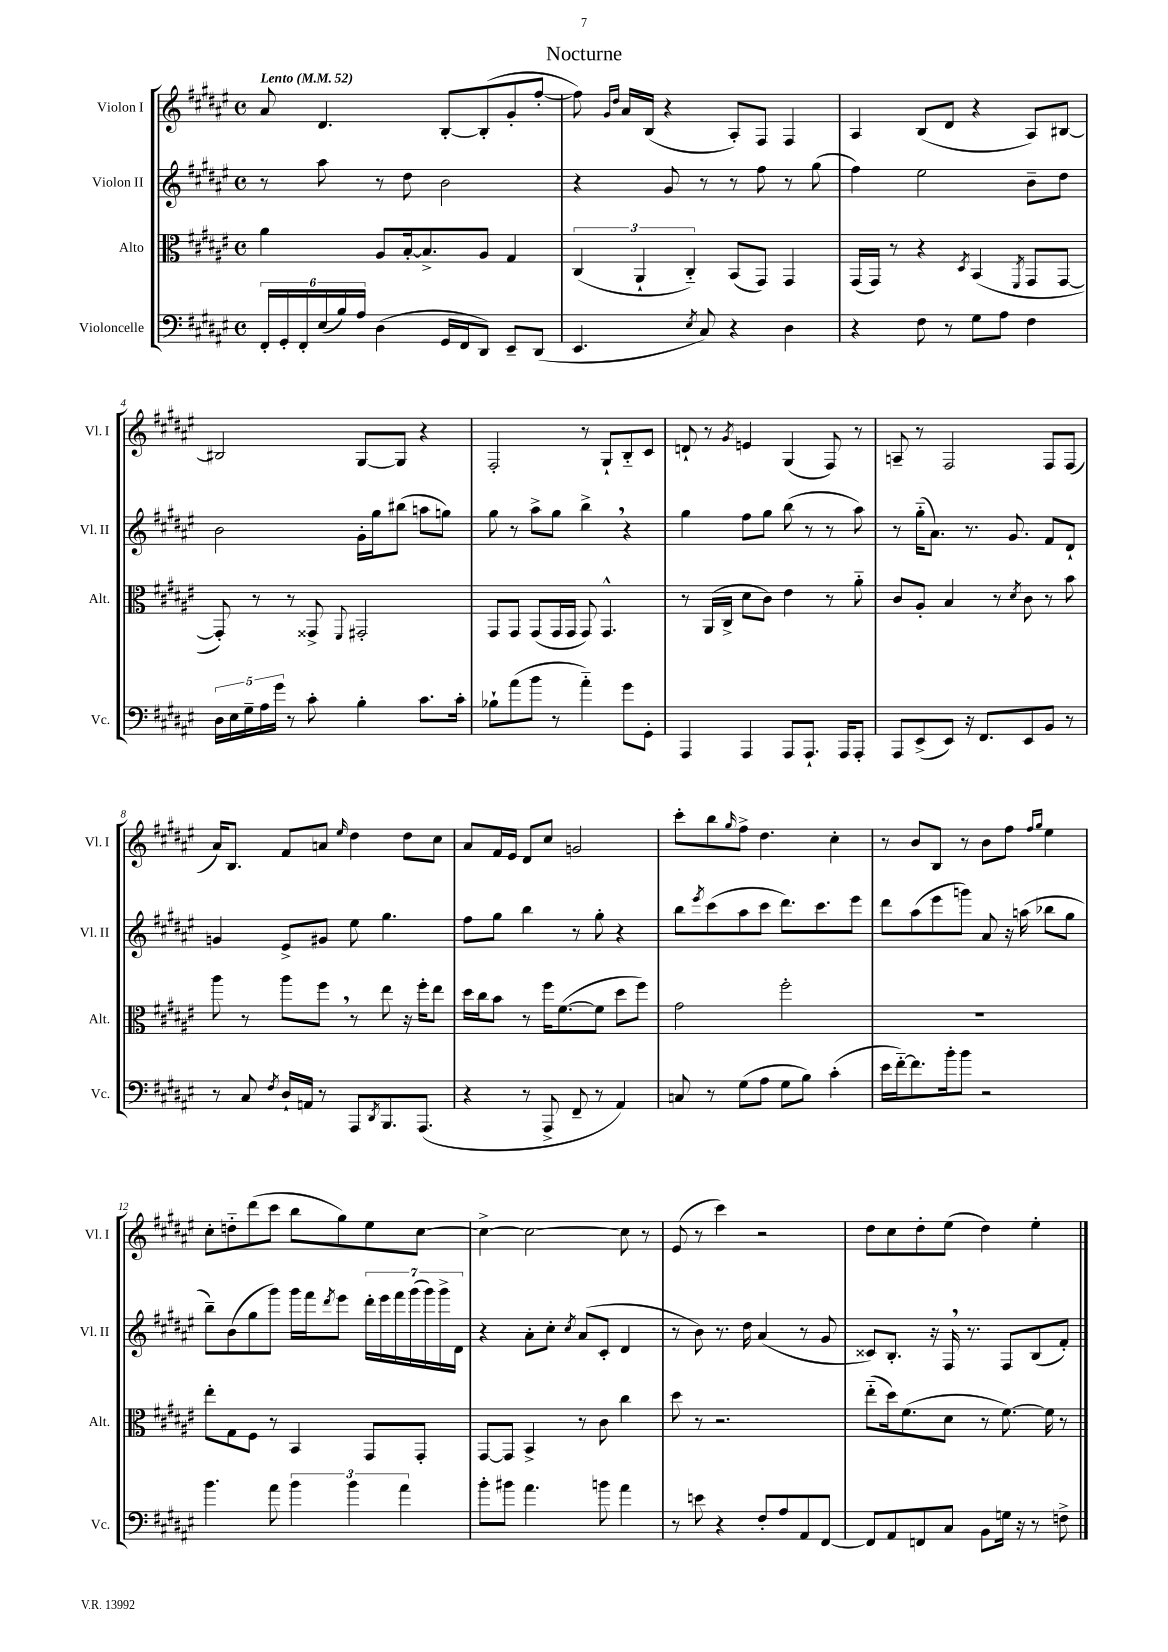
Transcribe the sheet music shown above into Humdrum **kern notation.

**kern	**kern	**kern	**kern
*staff4	*staff3	*staff2	*staff1
*clefF4	*clefC3	*clefG2	*clefG2
*k[f#c#g#d#a#e#]	*k[f#c#g#d#a#e#]	*k[f#c#g#d#a#e#]	*k[f#c#g#d#a#e#]
*M4/4	*M4/4	*M4/4	*M4/4
*met(c)	*met(c)	*met(c)	*met(c)
*MM52	*MM52	*MM52	*MM52
24FF#'	4a#	8r	8a#
24GG#'	.	.	.
24FF#'	.	.	.
(24E#	.	8aa#	4.d#
24B)	.	.	.
24A#	.	.	.
(4D#	8A#	8r	.
.	[16B'	8dd#	.
.	8.B^]	.	.
16GG#	.	2b	[8B'
16FF#	.	.	.
8DD#)	8A#	.	(8B']
8EE#~	4G#	.	8g#'
(8DD#	.	.	[8ff#'
=	=	=	=
4.EE#	(6C#	4r	8ff#])
.	.	.	16qqg#
.	.	.	16qqdd#
.	.	.	16a#
.	6AA#`	.	.
.	.	.	(16B
.	.	8g#	4r
.	6C#'~)	.	.
8qE#	.	.	.
8C#)	.	8r	.
4r	(8BB	8r	8A#')
.	8GG#)	8ff#	8F#
4D#	4GG#	8r	4F#
.	.	(8gg#	.
=	=	=	=
4r	(16GG#	4ff#)	4A#
.	16GG#)	.	.
.	8r	.	.
8F#	4r	2ee#	(8B
8r	.	.	8d#
.	8qD#	.	.
8G#	(4BB	.	4r
8A#	.	.	.
.	8qFF#	.	.
4F#	8GG#	8b~	8A#)
.	[8GG#	8dd#	[8B#
=	=	=	=
20D#	8GG#'])	2b	2B#]
20E#	.	.	.
20G#~	.	.	.
.	8r	.	.
20A#	.	.	.
20g#	.	.	.
8r	8r	.	.
8c#'	8GG##^	.	.
.	8qqFF#	.	.
4B'	2GG#'	16g#'	[8G#
.	.	16gg#	.
.	.	(8bb#	8G#]
8.c#	.	8aa	4r
.	.	8gg)	.
16c#'	.	.	.
=	=	=	=
8B-`	8GG#	8gg#	2F#'
(8a#	8GG#	8r	.
8b	(8GG#	8aa#^	.
8r	16GG#	8gg#	.
.	16GG#	.	.
4a#'~)	8GG#)	4bb^	8r
.	4.GG#^^	.	8G#`
8g#	.	4r	8B'~
8GG#'	.	.	8c#
=	=	=	=
4AAA#	8r	4gg#	8d`
.	(16AA#	.	8r
.	16C#^	.	.
.	.	.	8qg#
4AAA#	8d#	8ff#	4e
.	8c#)	8gg#	.
8AAA#	4e#	(8bb	(4G#
8.AAA#`	.	8r	.
.	8r	8r	8F#)
16AAA#	.	.	.
8AAA#'	8a#'~	8aa#)	8r
=	=	=	=
8AAA#	8c#	8r	8A~
(8EE#^	8A#'	(16gg#'~	8r
.	.	8.a#)	.
8EE#)	4B	.	2F#
16r	.	8.r	.
8.FF#	.	.	.
.	8r	.	.
.	.	8.g#	.
.	8qd#	.	.
8EE#	8c#	.	.
8BB	8r	8f#	8F#
8r	8b	8d#`	(8F#
=	=	=	=
8r	8aa#	4g	16a#)
.	.	.	8.B
8C#	8r	.	.
8qF#	.	.	.
16D#`	8aa#	8e#^	8f#
16AA	.	.	.
8r	8ff#	8g#	8a
.	.	.	16qqee#
8AAA#	8r	8ee#	4dd#
8qDD#	.	.	.
8.BBB	8ee#	4.gg#	.
.	16r	.	8dd#
(8.AAA#	16ff#'	.	.
.	8ee#	.	8cc#
=	=	=	=
4r	16dd#	8ff#	8a#
.	16cc#	.	.
.	8b	8gg#	16f#
.	.	.	16e#
8r	8r	4bb	8d#
8AAA#^	16ff#	.	8cc#
.	([8.f#	.	.
8FF#~	.	8r	2g
8r	8f#]	8gg#'	.
4AA#)	8dd#	4r	.
.	8ff#)	.	.
=	=	=	=
8C	2g#	8bb	8ccc#'
.	.	8qeee#	.
8r	.	(8ccc#	8bb
.	.	.	16qqgg#
(8G#	.	8aa#	8ff#^
8A#	.	8ccc#	4.dd#
8G#	2ff#'	8.ddd#)	.
8B)	.	.	.
.	.	8.ccc#	.
(4c#'	.	.	4cc#'
.	.	8eee#	.
=	=	=	=
16e#	1r	8ddd#	8r
[16f#'~)	.	.	.
8.f#]	.	(8aa#	8b
.	.	8eee#	8B
16b'	.	.	.
8b	.	8ggg)	8r
2r	.	8a#	8b
.	.	16r	8ff#
.	.	(16aa	.
.	.	.	16qqff#
.	.	.	16qqgg#
.	.	8bb-	4ee#
.	.	8gg#	.
=	=	=	=
4.b	8ee#'	8bb~)	8cc#'
.	8G#	(8b	8dd'~
.	8F#	8gg#	(8ddd#
8a#	8r	8ggg#)	8ccc#
6b	4BB	16ggg#	8bb
.	.	16fff#	.
.	.	8qddd#	.
.	.	8eee#	8gg#)
6b	.	.	.
.	8GG#	28ddd#'	8ee#
.	.	28eee#	.
.	.	28fff#	.
6a#	.	.	.
.	.	(28ggg#	.
.	8GG#'	.	[8cc#
.	.	28ggg#)	.
.	.	28ggg#^	.
.	.	28d#	.
=	=	=	=
8b'	[8GG#	4r	4cc#^_
8b#	8GG#]	.	.
4.a#	4BB^	8a#'	2cc#_
.	.	8cc#'	.
.	.	8qcc#	.
.	8r	(8a#	.
8b	8c#	8c#'	.
4a#	4cc#	4d#	8cc#]
.	.	.	8r
=	=	=	=
8r	8dd#	8r	(8e#
8e	8r	8b)	8r
4r	2.r	8.r	4ccc#)
.	.	16dd#	.
8F#'	.	(4a#	2r
8A#	.	.	.
8AA#	.	8r	.
[8FF#	.	8g#	.
=	=	=	=
8FF#]	(8ee#'~	8c##)	8dd#
8AA#	16dd#)	8.B'	8cc#
.	(8.f#	.	.
8FF	.	.	8dd#'
.	.	16r	.
8C#	8d#	16F#	(8ee#
.	.	8.r	.
8BB	8r	.	4dd#)
16G	[8.f#)	8F#	.
16r	.	.	.
8r	.	(8B	4ee#'
.	16f#]	.	.
8F^	8r	8f#')	.
==	==	==	==
*-	*-	*-	*-
